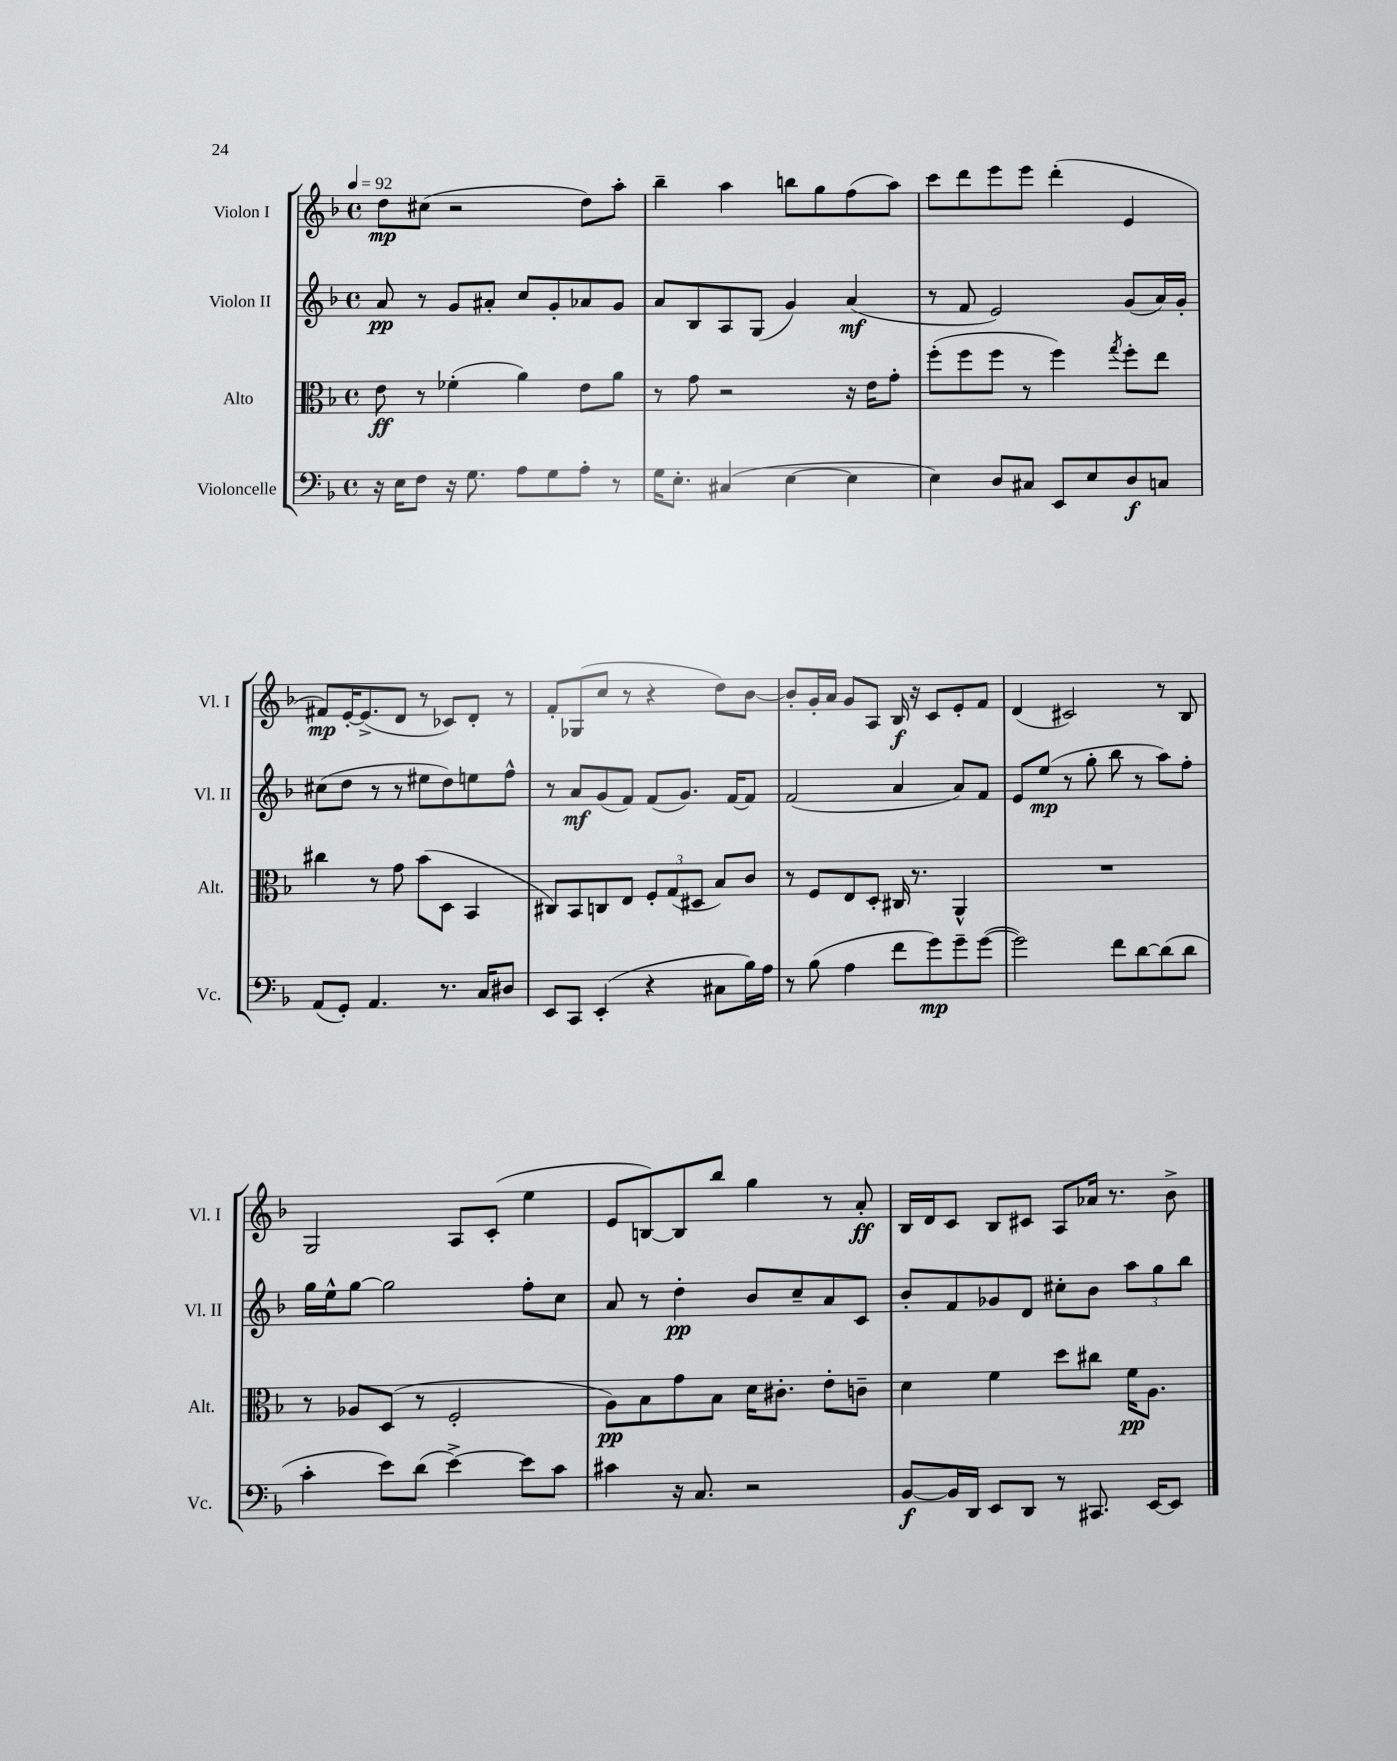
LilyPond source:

<<
\new StaffGroup <<
\new Staff = "s0" \with { instrumentName = "Violon I" shortInstrumentName = "Vl. I" } {
    \clef treble \key f \major \defaultTimeSignature \time 4/4 \tempo 4 = 92
    d''8\mp cis''8( r2 d''8) a''8-. |
    bes''4-- a''4 b''8 g''8 f''8( a''8) |
    c'''8 d'''8 e'''8 e'''8 d'''4-.( e'4 |
    fis'8\mp) e'16~-. e'8.->( d'8 r8 ces'8) d'8-. r8 |
    f'8-. ges8( c''8 r8 r4 d''8) bes'8~ |
    bes'8-. g'16-. a'16 g'8 a8 bes16\f r16 c'8 e'8-. f'8 |
    d'4( cis'2) r8 bes8 |
    g2 a8 c'8-.( e''4 |
    e'8 b8~) b8 bes''8 g''4 r8 a'8-.\ff |
    bes16 d'16 c'8 bes8 cis'8 a8 aes'16 r8. bes'8-> \bar "|." |
}
\new Staff = "s1" \with { instrumentName = "Violon II" shortInstrumentName = "Vl. II" } {
    \clef treble \key f \major \defaultTimeSignature \time 4/4
    a'8\pp r8 g'8 ais'8-. c''8 g'8-. aes'8 g'8 |
    a'8 bes8 a8 g8( g'4) a'4\mf( |
    r8 f'8 e'2) g'8( a'16) g'16-. |
    cis''8( d''8 r8 r8 eis''8 d''8) e''8 f''8-^ |
    r8 a'8\mf g'8( f'8) f'8( g'8.) f'16~ f'8 |
    f'2( a'4 a'8) f'8 |
    e'8 e''8\mp( r8 g''8-. bes''8 r8 a''8) f''8-. |
    g''16 e''16-^ g''8~ g''2 f''8-. c''8 |
    a'8 r8 d''4-.\pp bes'8 c''8-- a'8 c'8 |
    bes'8-. f'8 ges'8 d'8 cis''8-. bes'8 \tuplet 3/2 { a''8 g''8 bes''8 } \bar "|." |
}
\new Staff = "s2" \with { instrumentName = "Alto" shortInstrumentName = "Alt." } {
    \clef alto \key f \major \defaultTimeSignature \time 4/4
    e'8\ff r8 fes'4-.( a'4) e'8 a'8 |
    r8 g'8 r2 r16 e'16 g'8-. |
    f''8-.( f''8 f''8 r8 f''4) \acciaccatura { g''8 } f''8-. e''8 |
    cis''4 r8 g'8 bes'8( d8 bes,4 |
    cis8) bes,8 c8 e8 \tuplet 3/2 { f8-. g8( dis8 } bes8) c'8 |
    r8 f8 e8 d8-. cis16 r8. a,4-^ |
    R1 |
    r8 aes8 d8( r8 f2-. |
    a8\pp) bes8 g'8 bes8 d'16 cis'8.-. e'8-. c'8-- |
    d'4 f'4 d''8 cis''8 f'16\pp a8. \bar "|." |
}
\new Staff = "s3" \with { instrumentName = "Violoncelle" shortInstrumentName = "Vc." } {
    \clef bass \key f \major \defaultTimeSignature \time 4/4
    r16 e16 f8 r16 g8. a8 g8 a8-. r8 |
    g16 e8.-. cis4( e4~ e4 |
    e4) d8 cis8 e,8 e8 d8\f c8 |
    a,8( g,8-.) a,4. r8. c16 dis8 |
    e,8 c,8 e,4-.( r4 cis8 bes16) a16 |
    r8 bes8( a4 f'8 g'8\mp) g'8-- g'8~( |
    g'2) f'8 d'8~ d'8( d'8 |
    c'4-. e'8) d'8( e'4~->) e'8 c'8 |
    cis'4 r16 c8. r2 |
    bes,8~\f bes,16 d,16 e,8 d,8 r8 cis,8. e,16~ e,8 \bar "|." |
}
>>
>>
\layout { \context { \Score \remove "Bar_number_engraver" } }
